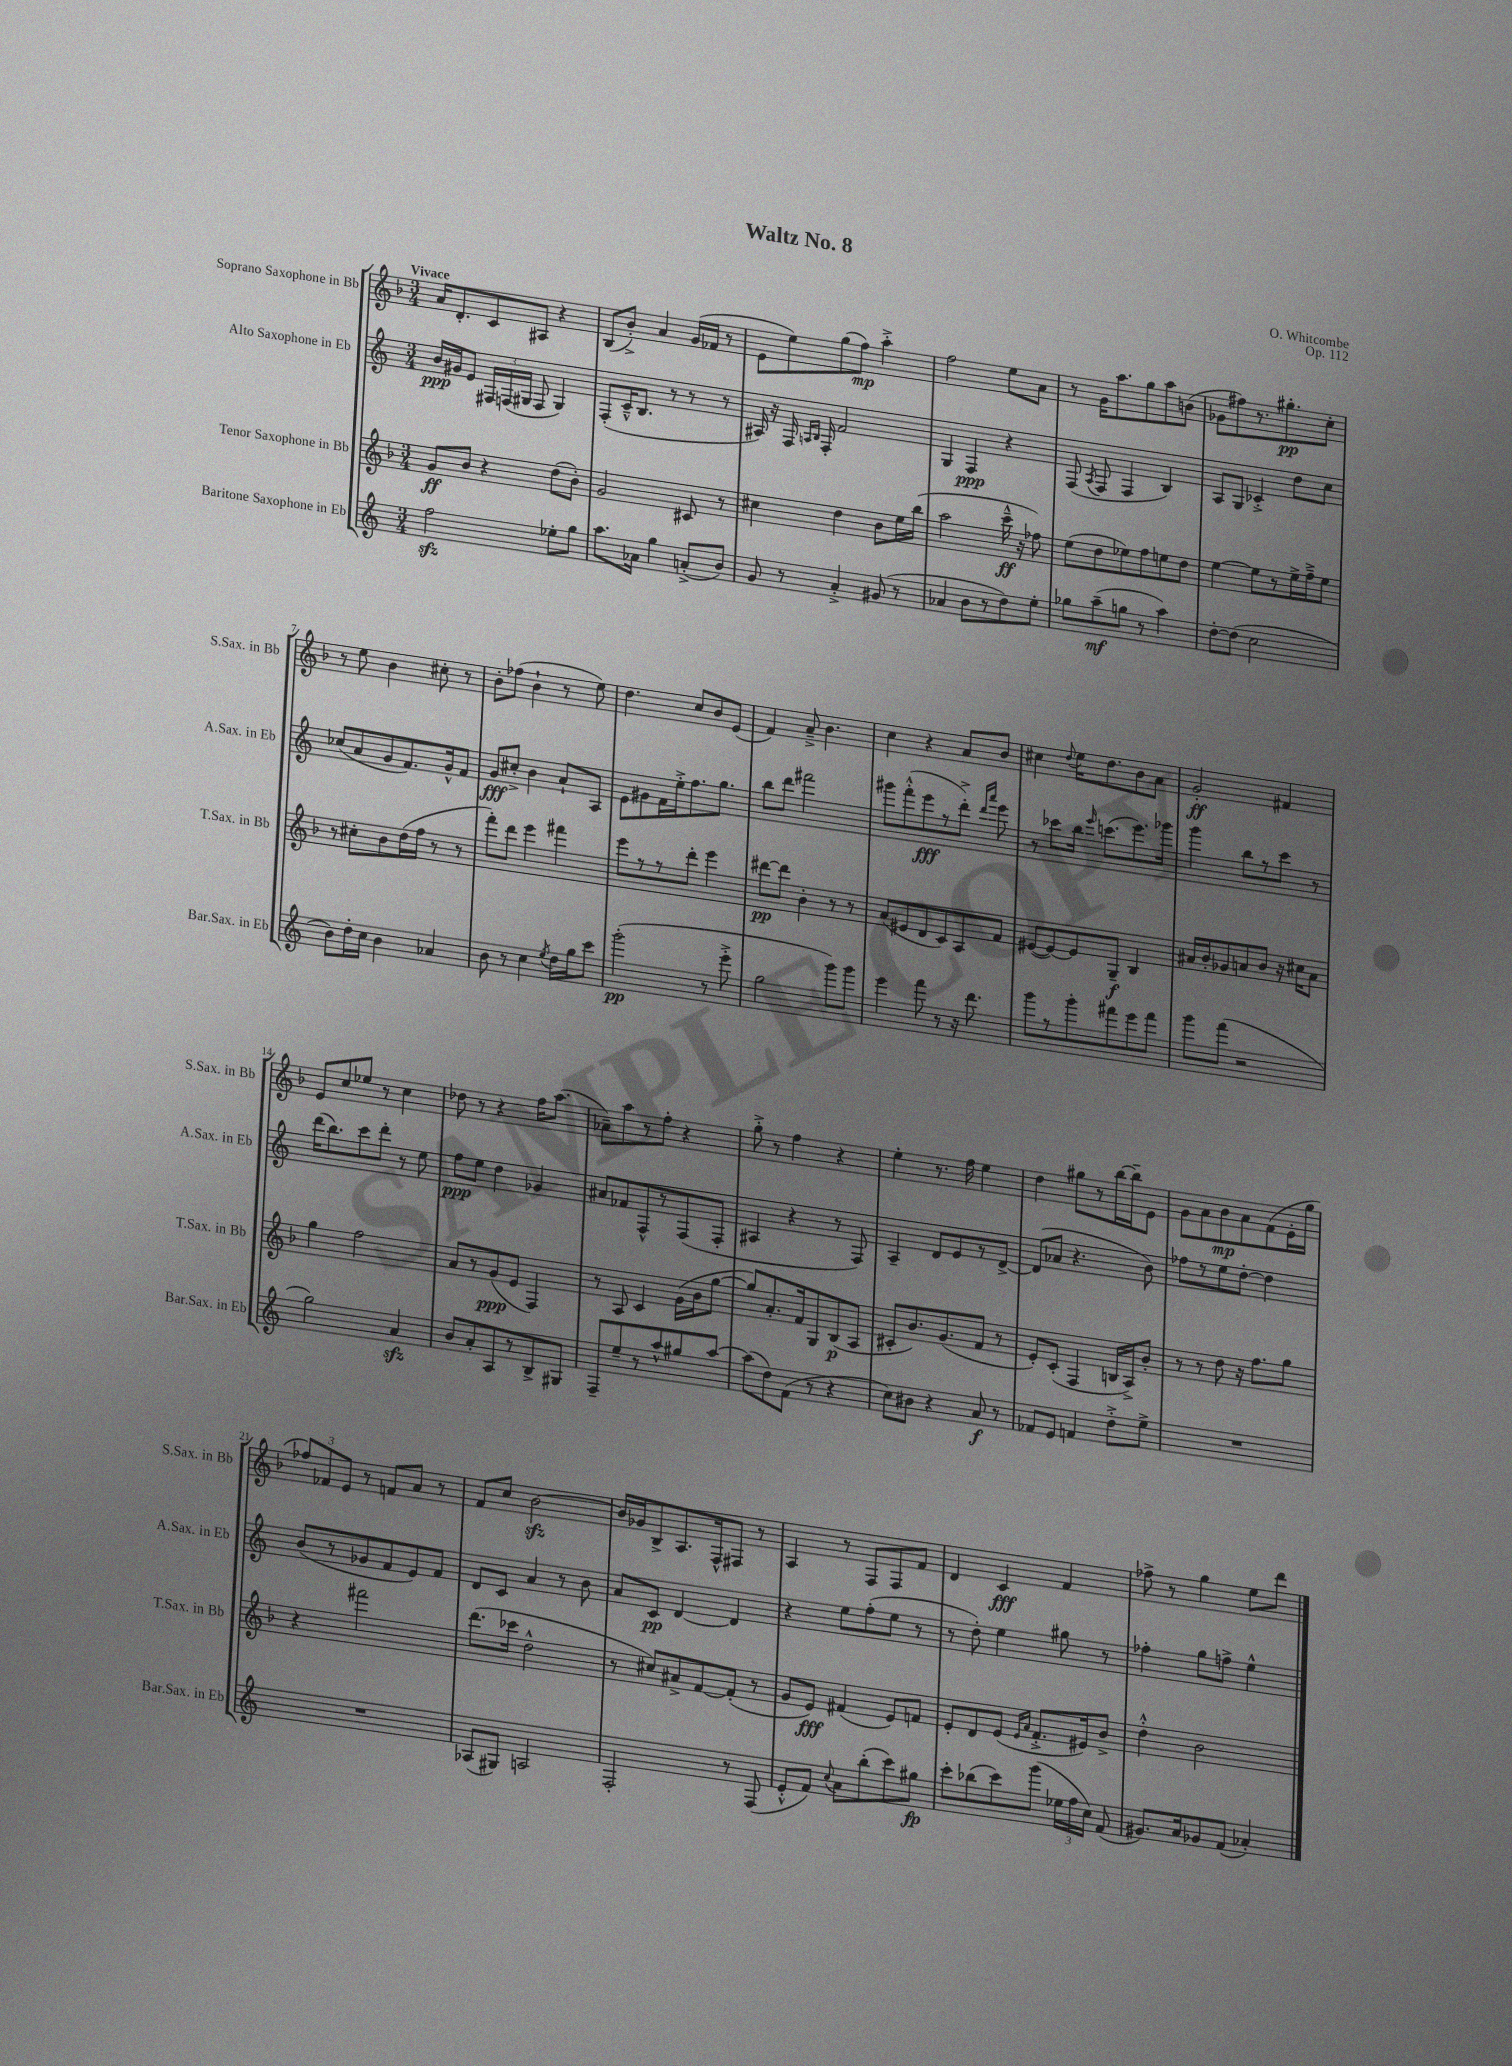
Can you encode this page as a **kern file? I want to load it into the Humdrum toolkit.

**kern	**kern	**kern	**kern
*staff4	*staff3	*staff2	*staff1
*clefG2	*clefG2	*clefG2	*clefG2
*k[]	*k[b-]	*k[]	*k[b-]
*M3/4	*M3/4	*M3/4	*M3/4
2ff\	8g/L	16b/LL	16a/LK
.	.	16g#/J	8.d'/
.	8b-/J	8e/J	.
.	4r	24F#/LL	8c/
.	.	(24F/	.
.	.	24G#/JJ	.
.	.	8F/	8A#/J
8ee-'\L	(8dd\L	4G#/)	4r
8gg\J	8b-'\J)	.	.
=	=	=	=
8.aa\L	2g/	(8F'/L	(8B-/L
.	.	16c~^^/K	8b-'^/J)
16a-\Jk	.	8.B/J	.
4gg\	.	.	4a/
.	.	8r	.
(8a'^/L	8c#/	8r	(16g/LL
.	.	.	16f-/JJ
8b/J)	8r	8r	8r
=	=	=	=
8g/	4cc#\	16A#/)	8e\L
.	.	16r	.
8r	.	16F/	8ee\)
.	.	16qqA/LL	.
.	.	16qqB/JJ	.
.	.	16F'/	.
4a'^/	4dd\	2f/	(8gg\
.	.	.	8ff\J)
(8g#/	8b-\L	.	4aa'^\
8r	16ee\L	.	.
.	(16bb-\JJ	.	.
=	=	=	=
4a-/	2aa\	4G/	2ff\
8b\L	.	4F/	.
8r	.	.	.
8dd\)	16ccc~^^\	4r	8ee\L
.	16r	.	.
8ee'\J	8ff-\)	.	8a\J
=	=	=	=
8gg-\L	(8ee\L	(8F/	8r
.	.	8qA/	.
(8aa~\	8dd\	8F/	16g\LK
.	.	.	8.aa\
8gg\J	8ee-\)	4F/	.
8r	8ff\	.	8gg\
4aa\)	8ee\	4B/)	8aa\
.	8dd\J	.	(8b\J
=	=	=	=
[8dd'\L	[4ee\	8A/L	8g-\L
(8dd\]J	.	8G/J	8ff#\)
2cc\	8ee\]L	4c-'^/	8.r
.	8r	.	.
.	.	.	8.gg#'\
.	16ee^\L	8dd\L	.
.	16ff~^\J	.	.
.	8ee\J	8cc\J	8cc'\J
=	=	=	=
8b\L)	8r	(8cc-/L	8r
16dd'\L	8cc#'\L	8a/	8ee\
16cc\JJ	.	.	.
4b\	8b-\	8g/	4b-\
.	(16dd\L	8.f/)	.
.	16ff\JJ	.	.
4a-/	8r	.	8cc#'\
.	.	16g^^/k	.
.	8r	8f/J	8r
=	=	=	=
8b\	8fff'\L)	8g/L	8b-'\L
8r	8ddd\J	8cc#'^/J	(8ff-\J
4cc\	4eee\	4b\	4b-`\
8qee/	.	.	.
16dd\LL	4fff#\	8a`/L	8r
16gg\J	.	.	.
8ccc\J	.	8A/J	8ee\)
=	=	=	=
(2ggg'\	8eee\L	8e\L	4.dd\
.	8r	8g#\	.
.	8r	16f\L	.
.	.	16ee'^\J	.
.	8ddd'\J	8.ff\	8cc/L
8r	4eee\	.	8b-/
.	.	8.gg\J	.
8eee'^\	.	.	(8e/J
=	=	=	=
2gg\	[8ddd#\L	8bb\L	4f/)
.	8ddd#\]J	8ddd\J	.
.	4b-'\	2fff#\	8a~^/
.	.	.	4.b-\
8ggg\L)	8r	.	.
8ggg\J	8r	.	.
=	=	=	=
4eee\	(8a/L	8ggg#\L	4cc\
.	8e#/	(8fff'^^\	.
8fff\	8d/	8eee\	4r
8r	8c/)	8r	.
16r	8A/	8ddd'^\J)	8a/L
8.ddd\	.	.	.
.	.	16qqddd/LL	.
.	.	16qqaaa/JJ	.
.	8f/J	8eee\	8b-/J
=	=	=	=
8ggg\L	([8e#/L	8r	4cc#\
8r	8e#/_)	8ccc-\L	.
.	.	.	8qqdd/
8ggg'\	8e#/]	16bb\Jk	16ee\LK
.	.	16qqeee/	.
.	.	(8.ccc\L	8.dd\
8fff#\	8G~/J	.	.
8eee\	4B-/	8.eee\)	8b-\
8fff#\J	.	.	8a\J
.	.	16ggg-\Jk	.
=	=	=	=
8ggg\L	16a#/LL	4ggg\	2g'/
.	16b-'/J	.	.
(8fff\J	8g-/	.	.
2r	8a/	8bb\L	.
.	8b-/J	8r	.
.	16r	8ccc\J	4f#/
.	16cc#\LK	.	.
.	8a\J	8r	.
=	=	=	=
2gg\)	4gg\	(16ddd\LK	8e/L
.	.	8.bb\)	.
.	.	.	8cc/
.	2ff\	8ccc\	8ee-/J
.	.	8ddd'\J	8r
4a/	.	8r	4cc\
.	.	8ee\	.
=	=	=	=
8b/L	8a/L	8ff\L	8dd-\
8a'/	8r	8ee\J	8r
8A/	(8g/	4dd\	4r
8r	8e/J	.	.
8B^/	4F/)	4g-/	16ff\LK
.	.	.	(8.aa\J
8G#/J	.	.	.
=	=	=	=
8F~/L	8r	8a#/L	8a-~\L)
8ee~/	8A/	8f-/	8aa\
8r	4c/	8F^^/	8r
8aa^^/	.	8r	8ff'\J
8gg#/	(16g\LL	(8F/	4r
.	16b-\J	.	.
[8aa/J	[8gg\J	8F'/J	.
=	=	=	=
(8aa\]L	8gg/]L)	4A#/	8gg'^\
8dd\)	8.a'/	.	8r
(8f\J	.	4r	4ff\
.	16f/k	.	.
8r	8G/	.	.
4r	(8B-/	8r	4r
.	8A/J	8F/)	.
=	=	=	=
8cc\L)	8c#'/L	4A~/	4ee'\
8b#\J	8.b-/)	.	.
4r	.	8d/L	8.r
.	(8.g/	.	.
.	.	8e/	.
.	.	.	16ff\
8a/	8f/J	8r	4ee\
8r	8r	[8d^/J	.
=	=	=	=
8f-/L	8e'/L)	(8d/]L	4dd\
8e/J	(8c'/J	8a-/J	.
4f/	4F/	4.r	8gg#\L
.	.	.	8r
8dd'^\L	16B/LL	.	[16bb-\L
.	16A^/J)	.	16bb-~\]J
8ee^\J	8b-'/J	8b\)	8e\J
=	=	=	=
2.r	8r	8ff-\L	8g\L
.	8r	8r	8a\
.	8dd\	8ee\	8b-\
.	16r	[8dd'\J	8a\
.	8.ff\L	.	.
.	.	4dd\]	(8f\
.	8gg\J	.	16e'\L
.	.	.	16gg\JJ
=	=	=	=
2.r	4r	(8b/L	12ff-/L)
.	.	.	12f-/
.	.	8r	.
.	.	.	12e/J
.	2fff#\	8g-/	8r
.	.	8f/	8f/L
.	.	8e/)	8a/J
.	.	8f/J	8r
=	=	=	=
(8A-/L	(8.ddd\L	8d/L	8f/L
8G#/J)	.	8c/J	8cc/J
.	16ccc-\Jk	.	.
2A/	2dd^^\	4a/	[2b-\
.	.	8r	.
.	.	8b\	.
=	=	=	=
2F'/	8r	8a/L	16b-/]LL
.	.	.	16g-/J
.	8cc#/L)	8c/J	8B-^/
.	8a#^/	[4d/	8.A/
.	[8f/	.	.
.	.	.	16F^^/k
8r	(8f'/]J	4d/]	8F#/J
(8F/	8r	.	8r
=	=	=	=
8e'^^/L	8g/L	4r	4A/
8f/J)	8e/J)	.	.
8qqcc/	.	.	.
8a\L	(4f#/	8ee\L	8r
(8bb'\	.	(8ff'\	8F/L
8ccc\)	8e/L)	8ee\J	8F/
8gg#\J	8f/J	8r	8f/J
=	=	=	=
8ccc'\L	8e'/L	8r	4d/
(8bb-\	8d/	8dd'\)	.
8ccc\)	(8e/J	4ee\	4c/
.	16qqe/LL	.	.
.	16qqa/JJ	.	.
(8ggg\J	8.f'^/L	.	.
24ee-\LL	.	8gg#\	4f/
24ff\	.	.	.
.	16e#/k)	.	.
24cc\JJ)	.	.	.
(8f/	8b-^/J	8r	.
=	=	=	=
8.g#/L)	4dd'^^\	4ff-'\	8ff-^\
.	.	.	8r
16a/k	.	.	.
8g-/	2b-\	8gg\L	4gg\
(8f/J	.	8ff^\J	.
4a-'/)	.	4ee^^\	8ee\L
.	.	.	8ddd\J
==	==	==	==
*-	*-	*-	*-
